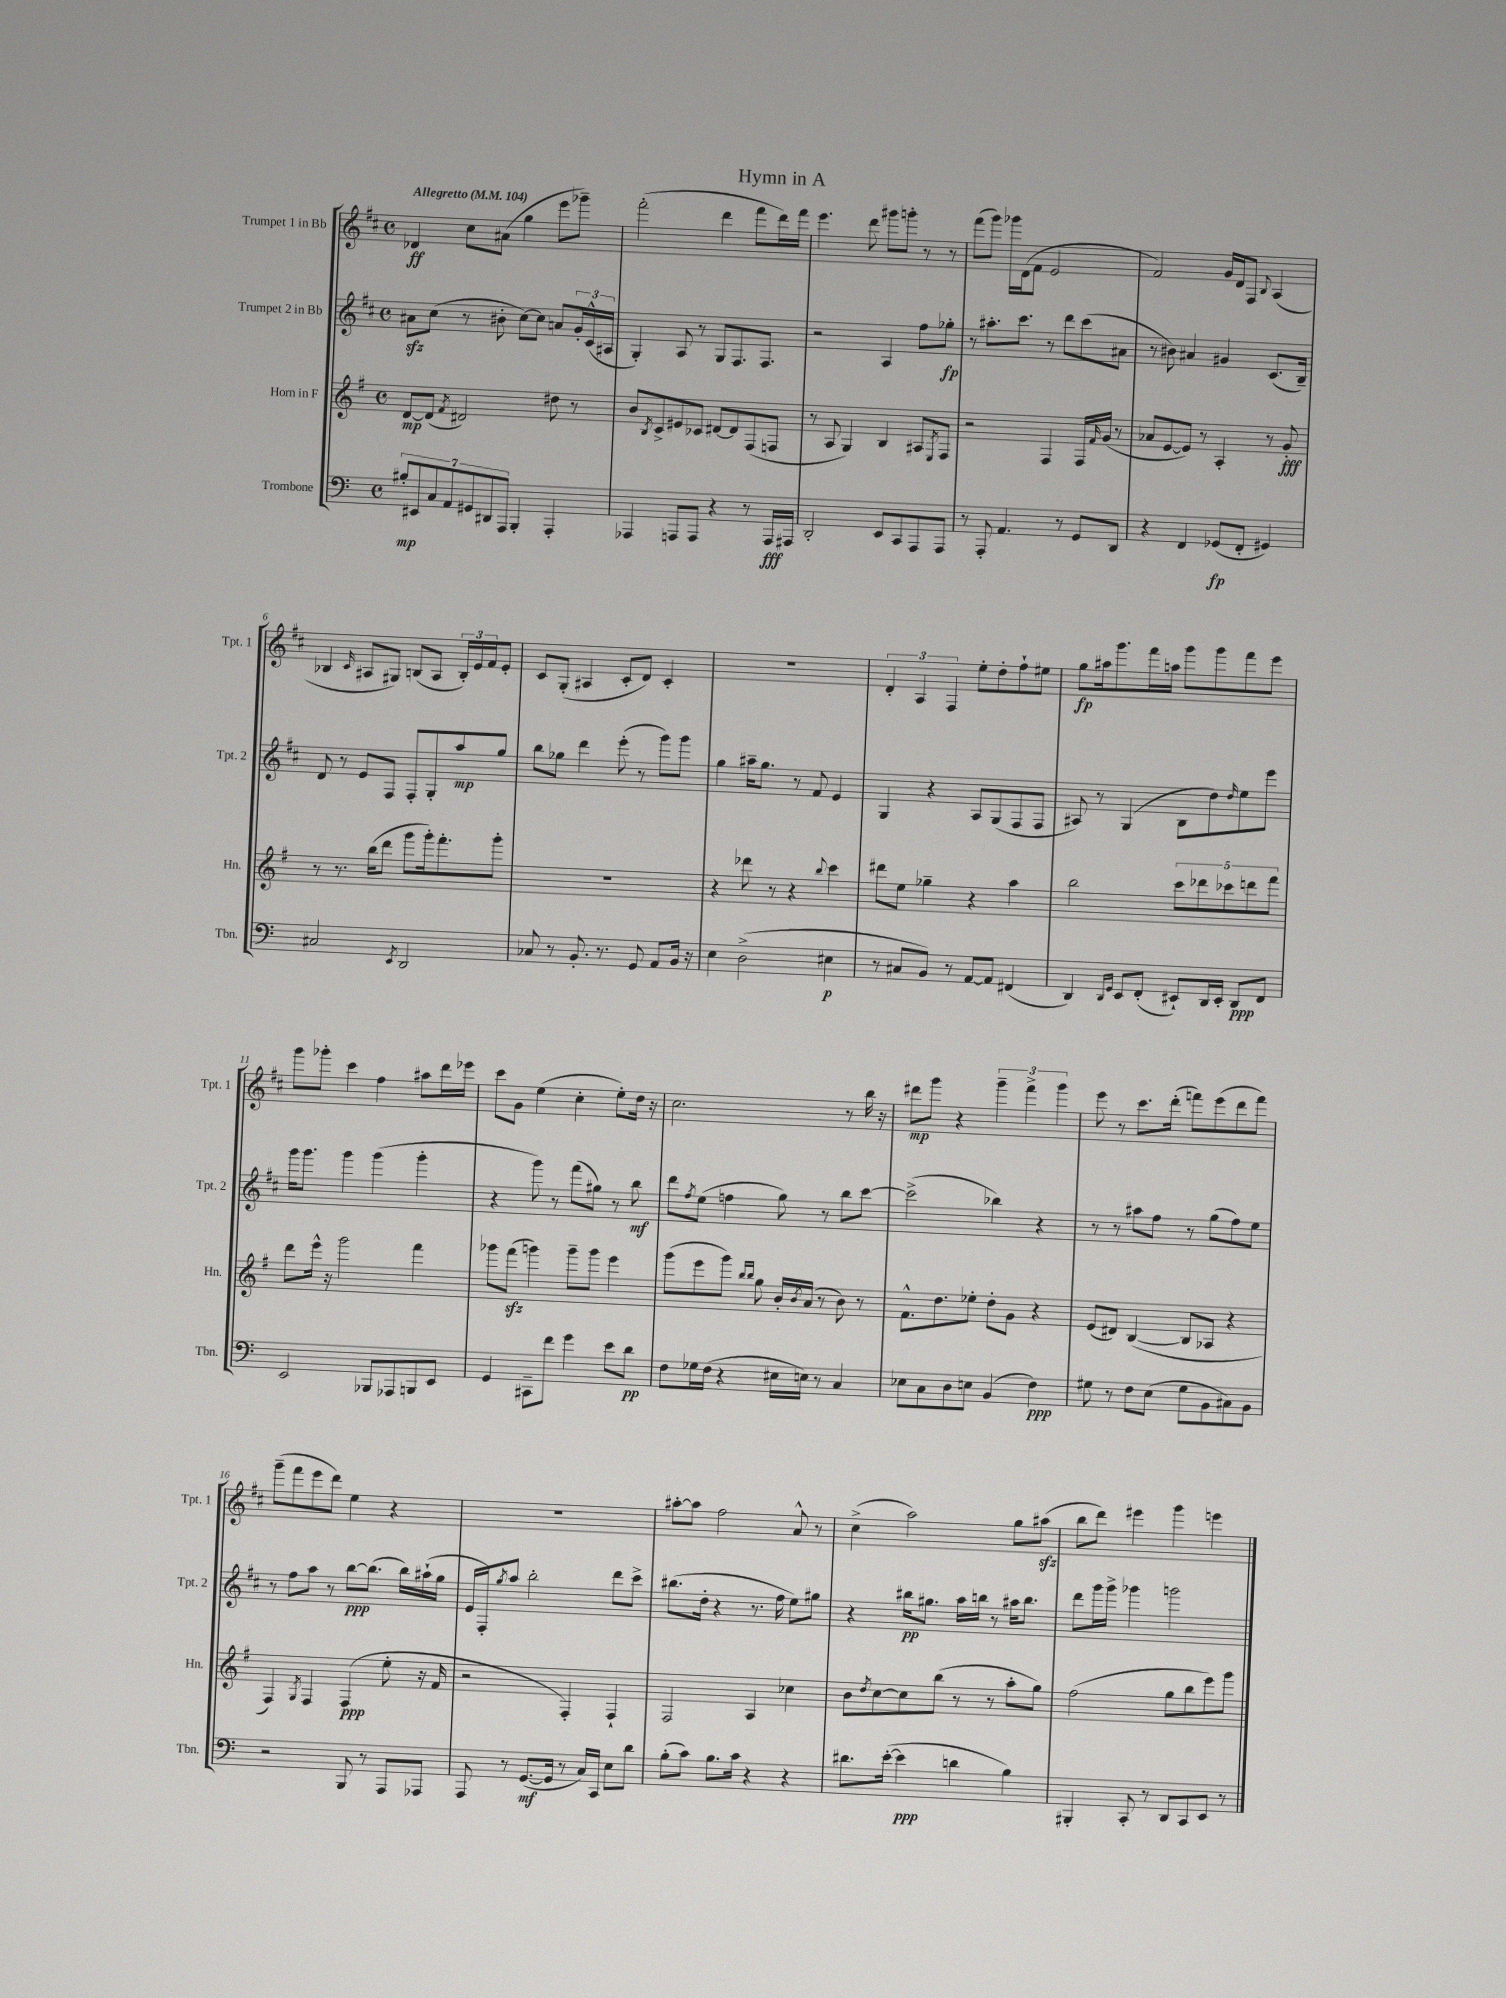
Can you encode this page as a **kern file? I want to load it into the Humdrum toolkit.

**kern	**kern	**kern	**kern
*staff4	*staff3	*staff2	*staff1
*clefF4	*clefG2	*clefG2	*clefG2
*k[]	*k[f#]	*k[f#c#]	*k[f#c#]
*M4/4	*M4/4	*M4/4	*M4/4
*met(c)	*met(c)	*met(c)	*met(c)
*MM104	*MM104	*MM104	*MM104
14B#'	[8d	8a#	4d-
14EE#	.	.	.
.	(8d]	(8cc#	.
14C	.	.	.
14AA	.	.	.
.	8qf#	.	.
.	2d#)	8r	8cc#
14GG#	.	.	.
14DD#	.	.	.
.	.	8b#'	(8a#
14AAA	.	.	.
4BBB'	.	[8cc#)	4gg
.	.	8cc#]	.
4AAA'	8dd#	8a	8eee
.	8r	24g'	8ggg-~)
.	.	(24c#^^	.
.	.	24A#	.
=	=	=	=
4AAA-	8b	4G')	(2fff#'
.	8qB	.	.
.	8c^	.	.
8AAA	8e#	8A	.
8AAA	8c-	8r	.
4r	[8d#	8G	4ddd
.	8d#]	8.F#	.
8r	(8F#	.	8fff#
.	.	8.F#	.
16AAA	8F	.	16ddd)
16AAA#	.	.	16fff#
=	=	=	=
2DD'	8r	2r	4.eee
.	8A	.	.
.	4G)	.	.
.	.	.	8ddd
8EE	4B	4A	8ggg#
8CC	.	.	8ggg'
8AAA	8A#	8ff#	8r
.	8qE	.	.
8AAA	8F#	8gg-'	8r
=	=	=	=
8r	2r	8r	(8fff#
8AAA'	.	8.aa#'	8ggg)
4.AA	.	.	16ggg-
.	.	8.ccc#	(16d
.	.	.	8f#
.	4F#	8r	2e
8r	.	8ddd	.
8GG	16F#	(8ccc#	.
.	16qqf#	.	.
.	(16g	.	.
8DD	8r	8a#	.
=	=	=	=
4r	8a-	8r	2f#)
.	[8e	8b#)	.
4FF	8e])	4a#	.
.	8r	.	.
(8GG-	4A'	4g#	16g
.	.	.	16d
8FF'	.	.	8F#
.	.	.	8qqB
4GG#)	8r	(8.c#	(4A
.	8g'	.	.
.	.	16B~)	.
=	=	=	=
2C#	8r	8d	4B-
.	8.r	8r	.
.	.	.	16qqc#
.	.	8e	8A#
.	(16bb	.	.
.	8ddd	8F#	8G#)
8qEE	.	.	.
2DD	8ggg	8F#'	(8B
.	16ggg')	8G'	8A#
.	8.fff#'	.	.
.	.	8aa	24B')
.	.	.	24e
.	.	.	24f#
.	8ggg'	8gg	8e'
=	=	=	=
8C-	1r	8bb	8c#
8r	.	8gg-	(8G'
8.BB'	.	4ddd	4A#
8.r	.	.	.
.	.	(8eee'	8c#'
8GG	.	8r	8d)
8AA	.	8ggg)	4c#'
16BB	.	8ggg	.
16r	.	.	.
=	=	=	=
4E	4r	4gg	1r
(2D^	8ddd-	16aa#~	.
.	.	8.gg	.
.	8r	.	.
.	4r	8r	.
.	.	8f#	.
.	8qqbb	.	.
4E#	4ccc	4e	.
=	=	=	=
8r	8ddd#	4G	6d'
8C#	8ee	.	.
.	.	.	6A
8BB)	4gg-~	4r	.
.	.	.	6F#
8r	.	.	.
[8AA	4r	8A	8ee'
8AA]	.	(8G	8dd'
(4FF#	4aa	8F#	8ff#`
.	.	8F#	8ee#
=	=	=	=
4DD)	2bb	8A#)	8gg
.	.	8r	16aa#
.	.	.	8.ggg
16qqDD	.	.	.
16qqGG	.	.	.
8EE	.	(4G	.
(8FF'	.	.	16fff#
.	.	.	16aa
8EE#`)	10ccc	8B	8ggg
.	10ddd-	.	.
16DD	.	8dd)	8ggg
16EE#'	.	.	.
.	10ccc-	.	.
.	.	16qqdd	.
8DD	.	8ee	8fff#
.	10ddd	.	.
8FF	.	8eee	8eee
.	10fff#	.	.
=	=	=	=
2EE	8ddd	16ggg	8ggg
.	.	8.ggg	.
.	16eee^^	.	8ggg-'
.	16r	.	.
.	2ggg	4ggg	4ccc#
8BBB-	.	(4ggg	4ff#
8AAA-	.	.	.
8BBB	4fff#	4ggg'	8aa#
8EE	.	.	16ddd
.	.	.	16eee-
=	=	=	=
4GG	8ggg-	4r	8ccc#
.	(8fff#	.	8g
8CC#~	4ggg)	8ggg)	(4ee
8f	.	8r	.
4g	8ggg~	(8fff#	4cc#'
.	8ggg	8gg#)	.
8e	4eee	8r	8ee')
8d	.	8bb	16dd
.	.	.	16r
=	=	=	=
8F	(8ggg	8ddd	2.cc#
.	.	8qff#	.
16G-	8eee	(8ee	.
(16F	.	.	.
4r	8ggg)	4ff	.
.	16qqbb	.	.
.	16qqbb	.	.
.	8gg	.	.
16E#	16b'	8gg)	.
.	8qb	.	.
16E)	(16a	.	.
8r	8r	8r	.
4C	8b)	8bb	8r
.	8r	[8ccc#	16bb
.	.	.	16r
=	=	=	=
8E-	8.f#^^	(2ccc#^]	8ddd#
8C	.	.	8ggg
.	8.dd	.	.
8D	.	.	4r
8E	8ee-'	.	.
(4BB	8dd'	4bb-)	6ggg~
.	8g	.	.
.	.	.	6fff#^
4F)	4r	4r	.
.	.	.	6ggg
=	=	=	=
8G#	(8e	8r	8eee
8r	8d#)	8r	8r
8F	([4B	8aa#	8.ccc#
(8E	.	8ff#	.
.	.	.	(16ddd'
8G#	8B]	8r	8fff)
8BB	8A-	(8gg	(8eee
8C#)	4r	8ff#)	8ddd
8BB	.	8ee	8fff)
=	=	=	=
2r	4F#)	8r	(8ggg~
.	.	8ff#	8fff#
.	8qG	.	.
.	4F#	8aa	8eee
.	.	8r	8ddd)
8BBB	(4F#	[8bb	4ee
8r	.	(8.bb]	.
8AAA	8ee'	.	4r
.	.	16bb)	.
8AAA-	16r	(16aa#`	.
.	16f#	16gg	.
=	=	=	=
8AAA	2r	16e	1r
.	.	16F#')	.
.	.	8qgg	.
8r	.	8aa	.
([8.GG	.	2bb'	.
16GG]	.	.	.
8r	4F#')	.	.
16C)	.	.	.
16CC	.	.	.
8E	4F#`	8ddd	.
8d	.	8ccc#^	.
=	=	=	=
(8B'	2F#	(8.bb#	[8aa#'
8c)	.	.	8aa#]
.	.	16dd'	.
8.B	.	4r	2ff#
16c	.	.	.
4r	4A	8.r	.
.	.	16ff#	.
4r	4cc-	8ee)	8a^^
.	.	8gg#	8r
=	=	=	=
8.d#	8b	4r	(4cc#^
.	8qdd	.	.
.	[8cc	.	.
([16e'	.	.	.
4e]	8cc]	16bb#	2aa)
.	.	8.gg#	.
.	(8bb	.	.
4d	8r	16aa	.
.	.	16bb	.
.	8r	8r	.
4B)	8aa'	16aa#	8gg
.	.	8.bb	.
.	8gg)	.	(8aa#
=	=	=	=
4BBB#'	(2ff#	8ddd	8bb
.	.	16ggg	8ddd)
.	.	16ggg^	.
8CC'	.	4ggg-	4eee#
8r	.	.	.
8DD	8gg	2ggg	4ggg
8CC	8bb	.	.
8EE	8eee)	.	4eee
8r	8ggg	.	.
==	==	==	==
*-	*-	*-	*-
